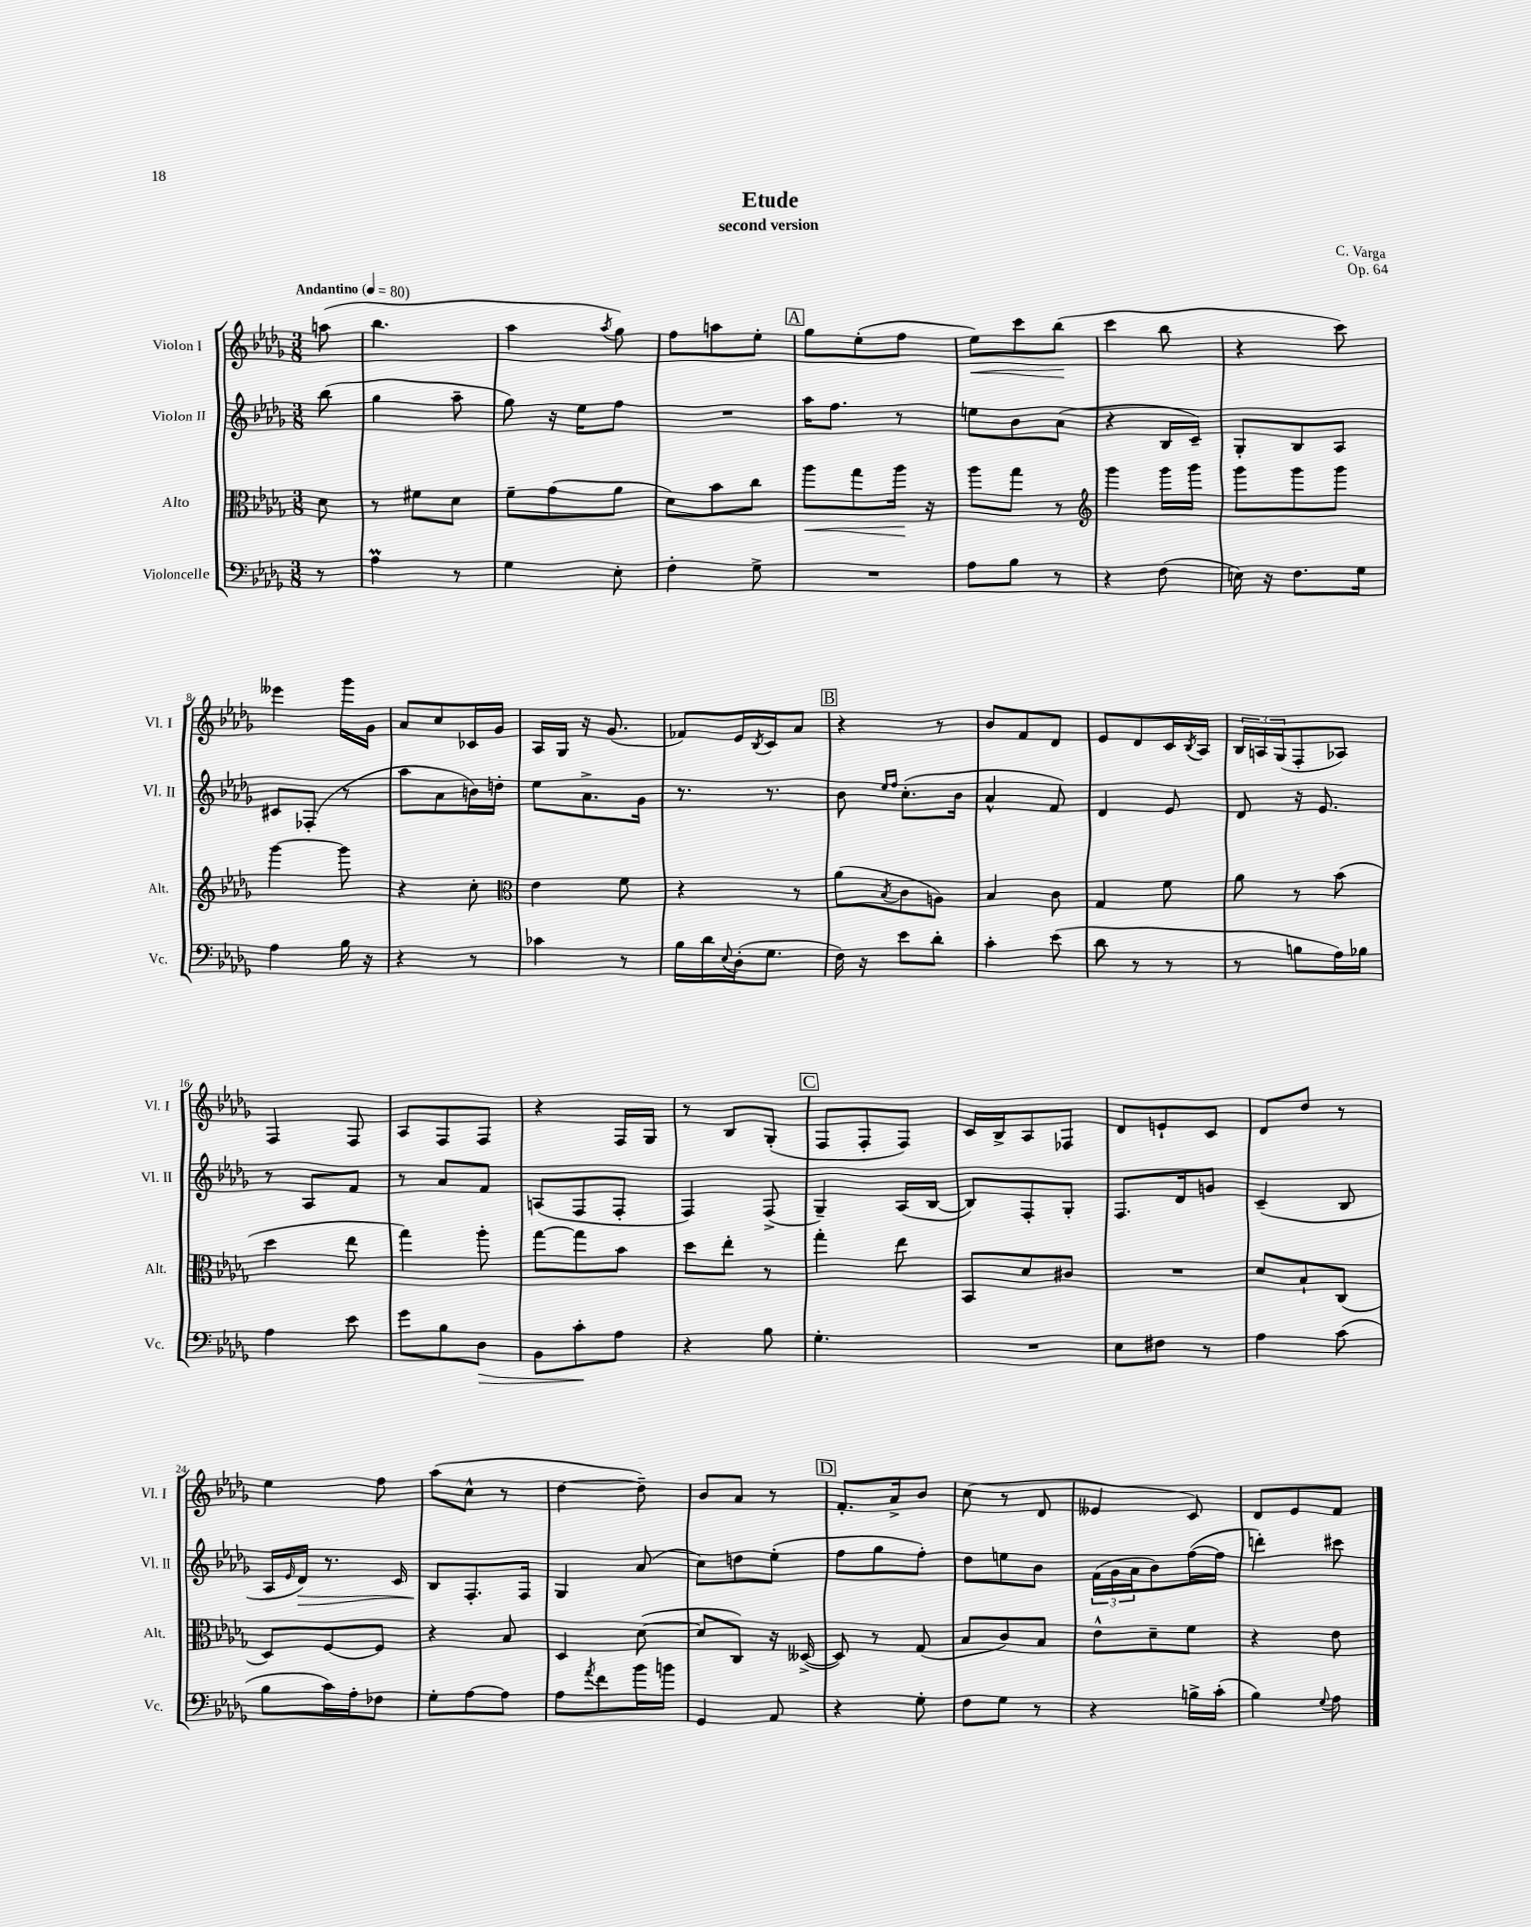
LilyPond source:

\header { title = "Etude" composer = "C. Varga" subtitle = "second version" opus = "Op. 64" }
<<
\new StaffGroup <<
\new Staff = "s0" \with { instrumentName = "Violon I" shortInstrumentName = "Vl. I" } {
    \clef treble \key des \major \numericTimeSignature \time 3/8 \partial 8 \tempo "Andantino" 4 = 80
    a''8( |
    bes''4. |
    aes''4 \acciaccatura { aes''8 } ges''8) |
    f''8 a''8 ees''8-. |
    \mark \markup { \box "A" } ges''8 ees''8-.( f''8 |
    ees''8\<) c'''8 bes''8\!( |
    c'''4 bes''8 |
    r4 c'''8) |
    eeses'''4 ges'''16 ges'16 |
    aes'8 c''8 ces'16 ges'16 |
    aes16 ges16 r16 ges'8.( |
    fes'8) ees'16 \acciaccatura { bes8 } c'16 aes'8 |
    \mark \markup { \box "B" } r4 r8 |
    bes'8 f'8 des'8 |
    ees'8 des'8 c'16 \acciaccatura { bes8 } aes16 |
    \tuplet 3/2 { bes16 a16 ges16( } f8-. aes8) |
    f4 f8 |
    aes8 f8 f8 |
    r4 f16 ges16 |
    r8 bes8 ges8-.( |
    \mark \markup { \box "C" } f8 f8-. f8) |
    c'16 bes16-> aes8 fes8 |
    des'8 e'8-! c'8 |
    des'8 des''8 r8 |
    ees''4 f''8 |
    aes''8( c''8-^ r8 |
    des''4~ des''8--) |
    bes'8 aes'8 r8 |
    \mark \markup { \box "D" } f'8.-. aes'16-> bes'8 |
    c''8( r8 des'8 |
    eeses'4 c'8) |
    des'8 ees'8 f'8 \bar "|." |
}
\new Staff = "s1" \with { instrumentName = "Violon II" shortInstrumentName = "Vl. II" } {
    \clef treble \key des \major \numericTimeSignature \time 3/8 \partial 8
    bes''8( |
    ges''4 aes''8-- |
    ges''8) r16 ees''16 f''8 |
    R4. |
    \mark \markup { \box "A" } aes''16 f''8. r8 |
    e''8 bes'8 aes'8( |
    r4 bes16 c'16--) |
    ges8-. bes8 aes8 |
    cis'8 fes8-.( r8 |
    aes''8 aes'8 b'16) d''16-. |
    ees''8 aes'8.-> ges'16 |
    r8. r8. |
    \mark \markup { \box "B" } bes'8 \grace { ees''16 f''16 } c''8.-.( bes'16 |
    aes'4-^ f'8) |
    des'4 ees'8 |
    des'8 r16 ees'8. |
    r8 aes8 f'8 |
    r8 aes'8 f'8 |
    a8( f8 f8-. |
    f4) f8->( |
    \mark \markup { \box "C" } ges4--) aes16( bes16~ |
    bes8) f8-. ges8-. |
    f8. des'16 g'8 |
    c'4--( bes8 |
    aes16 \grace { ees'16 } des'16\>) r8. c'16 |
    bes8\! f8.-. f16 |
    ges4 aes'8( |
    c''8) d''8 ees''8-.( |
    \mark \markup { \box "D" } f''8 ges''8 f''8-.) |
    des''8 e''8 bes'8 |
    \tuplet 3/2 { f'16( ges'16 aes'16 } bes'8) f''16~( f''16 |
    d'''4-.) cis'''8 \bar "|." |
}
\new Staff = "s2" \with { instrumentName = "Alto" shortInstrumentName = "Alt." } {
    \clef alto \key des \major \numericTimeSignature \time 3/8 \partial 8
    des'8 |
    r8 fis'8 des'8 |
    f'8-- ges'8( aes'8 |
    des'8) bes'8 c''8 |
    \mark \markup { \box "A" } aes''8\< ges''8 aes''16\! r16 |
    aes''8 ges''8 r8 |
    \clef treble ges'''4 ges'''16 ges'''16 |
    ges'''8 ges'''8 ges'''8 |
    ges'''4~ ges'''8 |
    r4 c''8-. |
    \clef alto ees'4 f'8 |
    r4 r8 |
    \mark \markup { \box "B" } aes'8( \acciaccatura { bes8 } c'8 a8) |
    bes4 c'8 |
    ges4 f'8 |
    aes'8 r8 bes'8( |
    des''4 ees''8 |
    ges''4) aes''8-. |
    ges''8~ ges''8 bes'8 |
    des''8 ees''8-. r8 |
    \mark \markup { \box "C" } ges''4-. ees''8 |
    bes,8 des'8 cis'8 |
    R4. |
    des'8 bes8-! c8( |
    des8) f8~ f8 |
    r4 bes8 |
    des4 des'8~( |
    des'8 c8) r16 deses16~->( |
    \mark \markup { \box "D" } deses8) r8 ges8( |
    bes8 c'8) bes8 |
    ees'8-^ des'8-- f'8 |
    r4 ees'8 \bar "|." |
}
\new Staff = "s3" \with { instrumentName = "Violoncelle" shortInstrumentName = "Vc." } {
    \clef bass \key des \major \numericTimeSignature \time 3/8 \partial 8
    r8 |
    aes4\prall r8 |
    ges4 ees8-. |
    f4-. ges8-> |
    \mark \markup { \box "A" } R4. |
    aes8 bes8 r8 |
    r4 f8( |
    e16) r16 f8. ges16 |
    aes4 bes16 r16 |
    r4 r8 |
    ces'4 r8 |
    bes16 des'16 \appoggiatura { ees8 } des16-.( ges8. |
    \mark \markup { \box "B" } f16) r16 ees'8 des'8-. |
    c'4-. ees'8( |
    des'8 r8 r8 |
    r8 b8 aes16) bes16 |
    aes4 ees'8 |
    ges'8 bes8 des8\> |
    bes,8 c'8-.\! aes8 |
    r4 bes8 |
    \mark \markup { \box "C" } ges4.-. |
    R4. |
    ees8 fis8 r8 |
    aes4 c'8( |
    bes8 c'16) aes16-. fes8 |
    ges8-. aes8~ aes8 |
    aes8 \acciaccatura { aes'8 } f'8 bes'16 b'16 |
    ges,4 aes,8 |
    \mark \markup { \box "D" } r4 ges8-. |
    f8 ges8 r8 |
    r4 b16-> c'16-.( |
    bes4) \appoggiatura { ges8 } aes8 \bar "|." |
}
>>
>>
